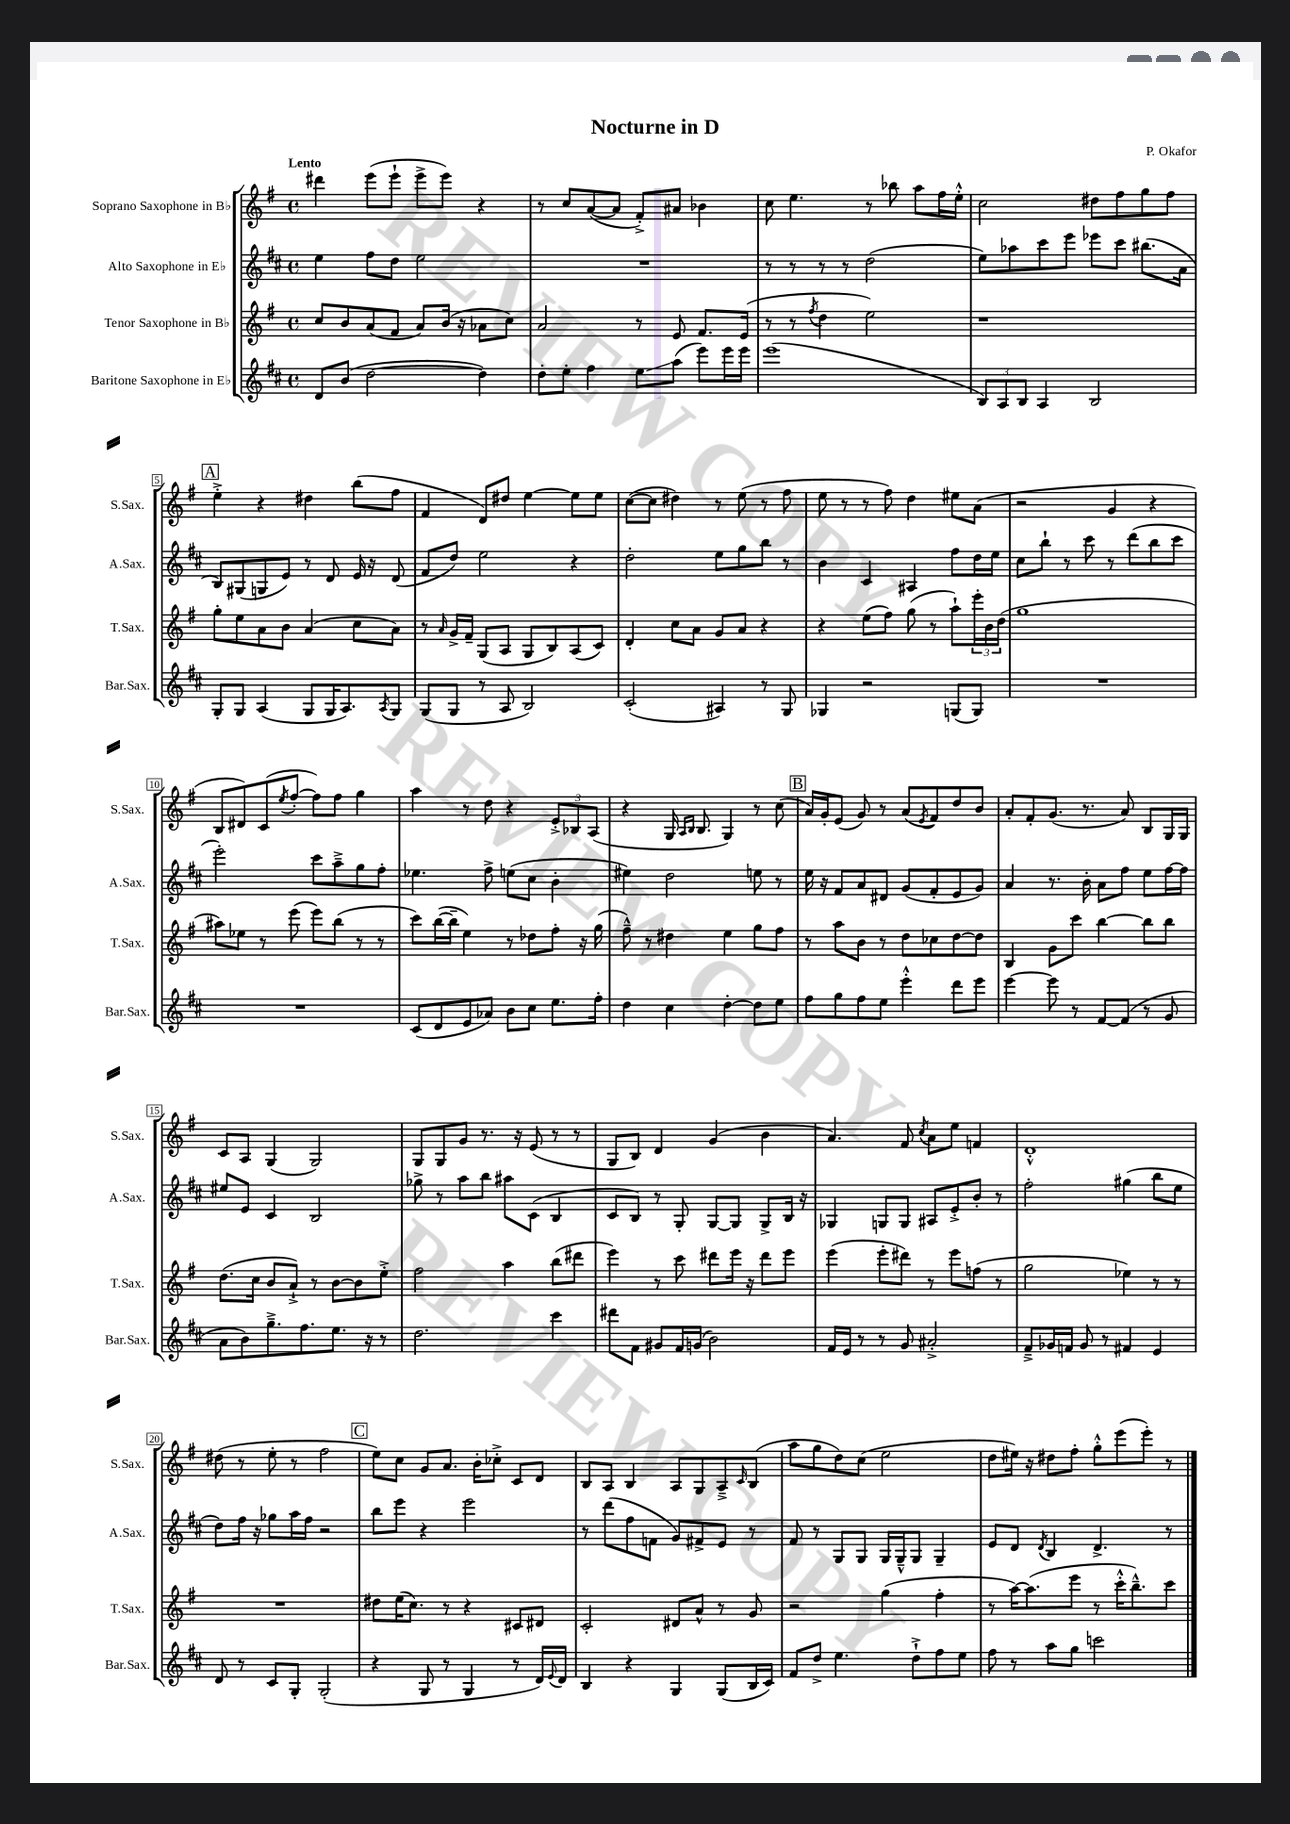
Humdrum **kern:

**kern	**kern	**kern	**kern
*staff4	*staff3	*staff2	*staff1
*clefG2	*clefG2	*clefG2	*clefG2
*k[f#c#]	*k[f#]	*k[f#c#]	*k[f#]
*M4/4	*M4/4	*M4/4	*M4/4
*met(c)	*met(c)	*met(c)	*met(c)
8d	8cc	4ee	4ddd#
(8b	8b	.	.
[2dd	(8a	8ff#	(8eee
.	8f#	8dd	8eee`
.	8a)	2ee	8eee^
.	(16b	.	8eee)
.	16r	.	.
4dd])	8a-	.	4r
.	8cc)	.	.
=	=	=	=
8dd'	2a	1r	8r
8ee'	.	.	8cc
4ff#	.	.	([8a
.	.	.	8a]
8ee	8r	.	8f#'^)
(8aa	8e	.	8a#
8eee)	8.f#	.	4b-
16eee	.	.	.
16eee	(16e	.	.
=	=	=	=
(1eee	8r	8r	8cc
.	8r	8r	4.ee
.	8qff#	.	.
.	4dd	8r	.
.	.	8r	.
.	2ee)	(2dd	8r
.	.	.	8bb-
.	.	.	8aa
.	.	.	16ff#
.	.	.	16ee'^^
=	=	=	=
12B)	1r	8ee)	2cc
12A	.	.	.
.	.	8aa-	.
12B	.	.	.
4A	.	8ccc#	.
.	.	8eee	.
2B	.	8eee-	8dd#
.	.	8ccc#	8ff#
.	.	(8.bb#	8gg
.	.	.	8ff#
.	.	16a	.
=	=	=	=
8G'	8gg'	8B)	4ee'^
8G	8ee	(8G#	.
(4A	8a	8G	4r
.	8b	8e)	.
8G	(4a	8r	4dd#
16G	.	8d	.
8.A)	.	.	.
.	8cc	16e	(8bb
.	.	16r	.
8qA	.	.	.
8G	8a)	(8d	8ff#
=	=	=	=
(8G	8r	8f#	4f#
.	16qqa	.	.
8G	16g^	8dd)	.
.	16f#~	.	.
8r	(8G	2ee	8d)
8A	8A	.	8dd#
2B)	8G	.	[4ee
.	8B)	.	.
.	(8A	4r	8ee]
.	8c)	.	8ee
=	=	=	=
(2c#'	4d'	2dd'	([8cc
.	.	.	8cc]
.	8cc	.	4dd#)
.	8a	.	.
4A#)	8g	8ee	8r
.	8a	8gg	(8ee
8r	4r	8bb	8r
8G	.	8r	8ff#
=	=	=	=
4G-	4r	4b	8ee
.	.	.	8r
2r	(8ee	4c#	8r
.	8ff#)	.	8ff#)
.	(8gg	4A#	4dd
.	8r	.	.
(8G	8aa`)	8ff#	8ee#
8G)	24eee'	16dd	(8a
.	24b	.	.
.	.	16ee	.
.	(24dd	.	.
=	=	=	=
1r	1gg	8cc#	2r
.	.	8bb`	.
.	.	8r	.
.	.	8ccc#	.
.	.	8r	4g
.	.	(8ddd	.
.	.	8bb	4r
.	.	8ccc#	.
=	=	=	=
1r	8aa#)	2eee')	8B
.	8ee-	.	8d#)
.	8r	.	(8c
.	.	.	8qee
.	(8eee	.	[8ff#'
.	8eee)	8ccc#	8ff#])
.	(8bb	8aa~^	8ff#
.	8r	8gg	4gg
.	8r	8ff#'	.
=	=	=	=
(8c#	8ccc)	4.ee-	4aa
8d	([16bb	.	.
.	16bb~]	.	.
8e	4ee)	.	8r
8a-)	.	8ff#^	8dd
8b	8r	(8ee	4r
8cc#	8dd-	8cc#	.
8.ee	8ff#'	4b'	12e'^
.	.	.	12B-
.	16r	.	.
.	.	.	(12A
16ff#'	(16gg	.	.
=	=	=	=
4dd	8ff#~^^)	4ee#)	4r
.	8r	.	.
4cc#	4dd#	2dd	16G
.	.	.	16qqA
.	.	.	16qqB
.	.	.	8.B
[4dd'	4ee	.	4G)
8dd]	8gg	8ee	8r
8ee	8ff#	8r	(8cc
=	=	=	=
8ff#	8r	16ee	16a)
.	.	16r	16g'
8gg	8aa	8f#	(8e
8ff#	8b	8a	8g)
8ee	8r	8d#	8r
4eee'^^	8dd	(8g	(8a
.	.	.	8qe
.	8cc-	8f#'	8f#)
8ddd	[8dd	8e	8dd
8eee	8dd]	8g)	8b
=	=	=	=
[4eee	4B	4a	8a'
.	.	.	8f#'
8eee]	8g	8.r	(8.g
8r	8ccc	.	.
.	.	16b'	8.r
[8f#	[4bb	8a	.
(8f#]	.	8ff#	8a)
8r	8bb]	8ee	8B
8g	8bb	[16ff#	16G
.	.	16ff#]	16G
=	=	=	=
8a	(8.dd	8ee#	8c
8b)	.	8e	8A
.	16cc	.	.
8.gg~^	8b	4c#	(4G
.	8a`^)	.	.
8.ff#	.	.	.
.	8r	2B	2G)
8.ee	[8b	.	.
.	8b]	.	.
16r	.	.	.
8r	8ee'^	.	.
=	=	=	=
2.dd	2ff#	8gg-^	8G
.	.	8r	8G
.	.	8aa	8g
.	.	8bb	8.r
.	4aa	8aa#	.
.	.	.	16r
.	.	(8c#	(8e
4ccc#	(8bb	4B	8r
.	8ddd#	.	8r
=	=	=	=
8ddd#	4eee)	8c#	8G
8f#	.	8B)	8B)
8g#	8r	8r	4d
16f#	8ccc	8G'	.
(16g	.	.	.
2b)	8ddd#	[8G	(4g
.	16eee	8G]	.
.	16r	.	.
.	8ddd#	8G^	4b
.	8eee	16B	.
.	.	16r	.
=	=	=	=
16f#	(4eee	4G-	4.a)
16e	.	.	.
8r	.	.	.
8r	8eee'	8G	.
8g	8ddd#)	8G	8f#
.	.	.	8qcc
2a#'^	8r	8A#	8a
.	8eee	8e'^	8ee
.	(8ff	8b'	4f
.	8r	8r	.
=	=	=	=
8f#~^	2gg	2ff#'	1d'^^
16g-	.	.	.
16f	.	.	.
8g-	.	.	.
8r	.	.	.
4f#	4ee-)	(4gg#	.
4e	8r	8bb	.
.	8r	8ee	.
=	=	=	=
8d	1r	8dd)	(8dd#
8r	.	16ff#	8r
.	.	16r	.
8c#	.	8gg-	8ee'
8G'	.	16aa	8r
.	.	16ff#	.
(2G'	.	2r	2ff#
=	=	=	=
4r	8dd#	8bb	8ee)
.	(16ee	8eee	8cc
.	8.cc)	.	.
8G	.	4r	8g
8r	8r	.	8.a
4G	4r	2eee	.
.	.	.	16b'
.	.	.	8cc-'^
8r	8c#	.	8c
16d)	8d#	.	8d
8qqe	.	.	.
16d	.	.	.
=	=	=	=
4B	2c'	8r	8B
.	.	(8ddd	8A
4r	.	8ff#	4B
.	.	8f	.
4G	8d#	8g)	8A
.	8a^^	8f#^	8G
(8G	8r	8e	8A~^
.	.	.	16qqc
16B	8g	8r	(8B
16c#)	.	.	.
=	=	=	=
8f#	2r	8f#	8aa
8dd^	.	8r	8gg
4.ee	.	8G	8dd)
.	.	8G	(8cc
.	(4gg	16G	2ee
.	.	16G~^^	.
8dd`^	.	8G	.
8ff#	4ff#'	4G~	.
8ee	.	.	.
=	=	=	=
8ff#	8r	8e	8dd
8r	[16aa)	8d	16ee#)
.	(8.aa]	.	16r
.	.	8qd	.
8aa	.	4B	8dd#
8gg	8eee	.	8ff#'
2ccc	8r	4.d^	8gg'^^
.	16ccc'^^	.	(8eee
.	8.bb~^^)	.	.
.	.	.	8eee')
.	8ccc	8r	8r
==	==	==	==
*-	*-	*-	*-
